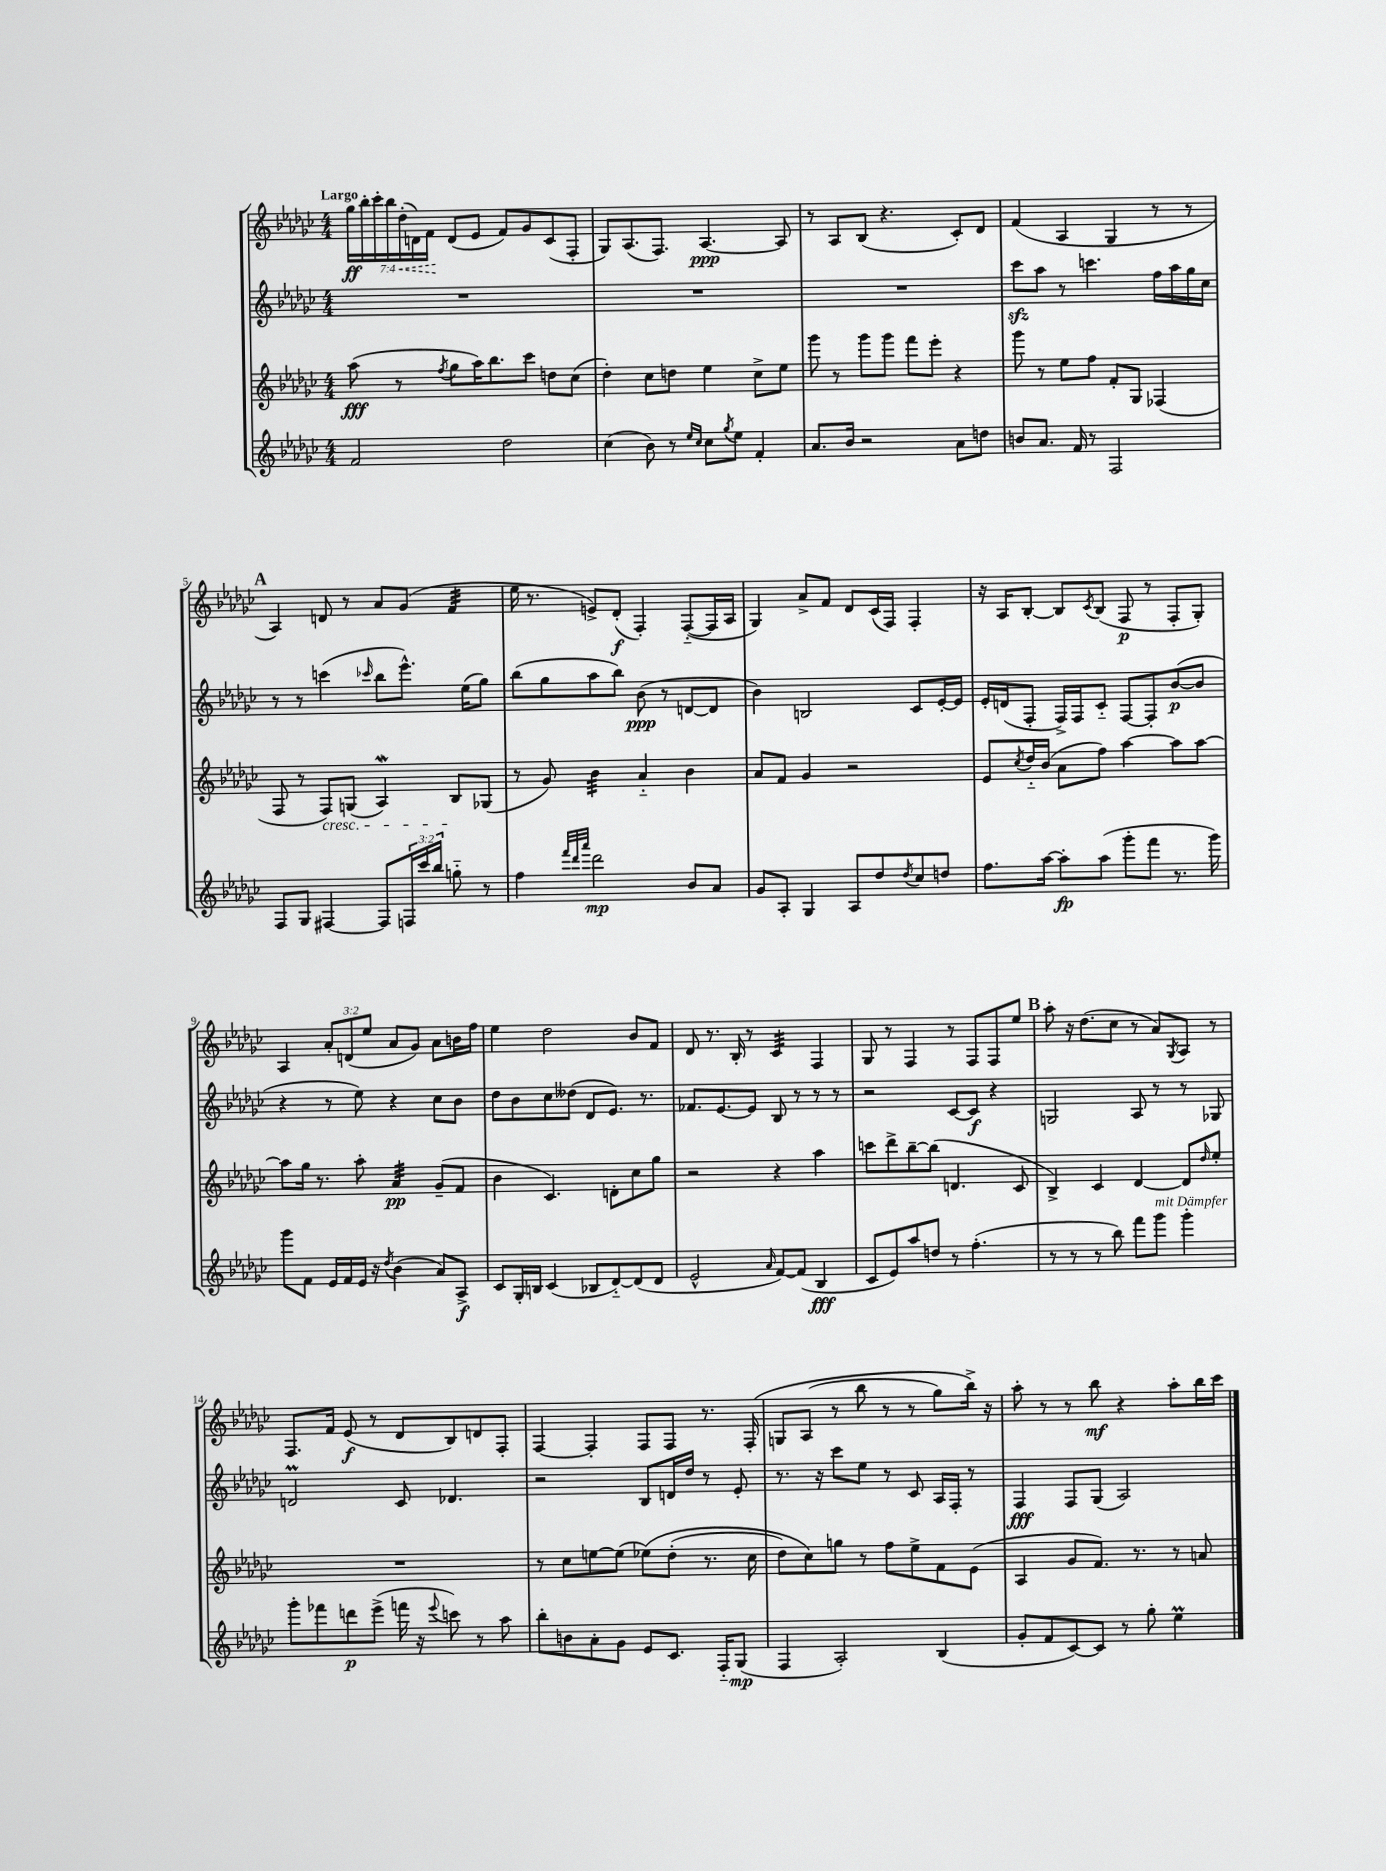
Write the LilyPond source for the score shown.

<<
\new StaffGroup <<
\new Staff = "s0" {
    \clef treble \key ges \major \numericTimeSignature \time 4/4 \override Staff.TupletNumber.text = #tuplet-number::calc-fraction-text \tempo "Largo"
    \tuplet 7/4 { ges''16\ff bes''16-. ces'''16-. bes''16 \once \override Hairpin.style = #'dashed-line des''16-.\<( d'16) f'16\! } d'8( ees'8 f'8) ges'8 ces'8( f8-. |
    ges8) aes8.( f8.) aes4.~\ppp aes8 |
    r8 aes8 bes8( r4. ces'8-.) des'8 |
    f'4( aes4 ges4 r8 r8 |
    \mark \markup { \bold "A" } aes4) d'8 r8 aes'8 ges'8( f'4:32 |
    ees''16 r8. e'8->) des'8-.\f( f4-.) f8~-_( f16 aes16 |
    ges4) aes'8-> f'8 des'8 ces'16( f16) f4-. |
    r16 aes16 bes8~-. bes8 \acciaccatura { ces'8 } bes8( f8\p r8 f8-. ges8-.) |
    aes4 \tuplet 3/2 { aes'8-. d'8( ees''8 } aes'8 ges'8) aes'8 b'16 f''16 |
    ees''4 des''2 bes'8 f'8 |
    des'8 r8. bes16-. r8 ces'4:32 f4 |
    ges8 r8 f4 r8 f8 f8 ees''8 |
    \mark \markup { \bold "B" } aes''8-. r16 des''8.( ces''8 r8 aes'8) \acciaccatura { ges8 } aes8 r8 |
    f8. f'16 ees'8\f( r8 des'8 bes8) d'8 f8-. |
    f4~ f4-. f8 f8 r8. f16-.\( |
    g8 aes8( r8 bes''8 r8 r8 ges''8) bes''16->\) r16 |
    aes''8-. r8 r8 bes''8\mf r4 aes''8-. bes''16 ces'''16 \bar "|." |
}
\new Staff = "s1" {
    \clef treble \key ges \major \numericTimeSignature \time 4/4
    R1 |
    R1 |
    R1 |
    ces'''8\sfz aes''8 r8 c'''4. f''16 aes''16 ges''16 ces''16 |
    \mark \markup { \bold "A" } r8 r8 c'''4( \grace { ces'''16 } bes''8 ees'''8.-^) ees''16( ges''8) |
    bes''8( ges''8 aes''8 bes''8) bes'8\ppp( r8 d'8~ d'8 |
    bes'4) b2 ces'8 ees'16~-. ees'16 |
    ees'16-. d'16( f8-. f16->) f16 ces'8-_ f8~ f8-. bes'8~\p( bes'8 |
    r4 r8 ees''8) r4 ces''8 bes'8 |
    des''8 bes'8 ces''8 deses''8( des'8 ees'8.) r8. |
    fes'8. ees'8.~ ees'8 bes8 r8 r8 r8 |
    r2 ces'8~ ces'8\f r4 |
    \mark \markup { \bold "B" } g2 aes8 r8 r8 ges8 |
    d'2\prall ces'8 des'4. |
    r2 bes8 d'16 des''16 r8 ees'8-. |
    r8. r16 ces'''8 ees''8 r8 ces'8 aes16 f16-. r8 |
    f4\fff f8 ges8( aes2) \bar "|." |
}
\new Staff = "s2" {
    \clef treble \key ges \major \numericTimeSignature \time 4/4
    aes''8\fff( r8 \acciaccatura { f''8 } ges''8 aes''16) bes''8. ces'''8 d''8 ces''8( |
    des''4-.) ces''8 d''8 ees''4 ces''8-> ees''8 |
    ges'''8 r8 ges'''8 ges'''8 f'''8 ees'''8-. r4 |
    ges'''8 r8 ees''8 f''8 f'8-. ges8 fes4( |
    \mark \markup { \bold "A" } f8 r8 f8\cresc) g8( aes4\mordent) bes8\! ges8( |
    r8 ges'8) bes'4:32 aes'4-_ bes'4 |
    aes'8 f'8 ges'4 r2 |
    ees'8 \acciaccatura { ces''8 } des''16-_ bes'16( aes'8 f''8) aes''4~ aes''8 aes''8~ |
    aes''8 ges''16 r8. aes''8-. aes'4:32\pp ges'8--( f'8 |
    bes'4 ces'4.) d'8-. ces''8 ges''8 |
    r2 r4 aes''4 |
    c'''8 des'''8-> bes''8~-- bes''8( d'4. ces'8 |
    \mark \markup { \bold "B" } bes4->) ces'4 des'4~ des'8 \grace { des''16 } ees''8-. |
    R1 |
    r8 ces''8 e''8~ e''8( ees''8)\( des''8-.( r8. ces''16 |
    des''8) ces''8\) g''8 r8 f''8 ees''8-> f'8 ees'8( |
    aes4 ges'8 f'8.) r8. r8 a'8 \bar "|." |
}
\new Staff = "s3" {
    \clef treble \key ges \major \numericTimeSignature \time 4/4 \override Staff.TupletNumber.text = #tuplet-number::calc-fraction-text
    f'2 des''2 |
    ces''4( bes'8) r8 \grace { ees''16 ces''16 } ces''8 \acciaccatura { ges''8 } ees''8 f'4-. |
    aes'8. bes'16 r2 aes'8 d''8 |
    b'8 aes'8. f'16 r8 f2 |
    \mark \markup { \bold "A" } f8 ges8 fis4~ fis8 \tuplet 3/2 { f16 ces'''16 bes''16 } g''8-_ r8 |
    f''4 \grace { f'''32 des'''32 aes'''32 } des'''2\mp bes'8 aes'8 |
    ges'8 aes8-. ges4 aes8 des''8 \acciaccatura { des''8 } ces''8 d''8 |
    f''8. aes''16~ aes''8-.\fp aes''8( ges'''8-. f'''8 r8. ges'''16) |
    ges'''8 f'8 ees'16 f'16 ees'16 r16 \acciaccatura { des''8 } bes'4( aes'8) aes8->\f |
    ces'8 ges16-. b16 ces'4( bes8 des'8~-_) des'8( des'8 |
    ees'2-^ \grace { aes'16 } f'8~) f'8( bes4\fff |
    ces'8 ees'8) aes''8 d''8 r8 f''4.-.( |
    \mark \markup { \bold "B" } r8 r8 r8 bes''8) f'''8 ges'''8^\markup { \italic "mit Dämpfer" } ges'''4-. |
    ges'''8-. fes'''8 d'''8\p ees'''8->( f'''16 r16 \appoggiatura { ees'''8 } c'''8) r8 aes''8 |
    bes''8-. b'8 aes'8-. ges'8 ees'8 ces'8. f16-_ ges8\mp( |
    f4 aes2-.) bes4( |
    ges'8-. f'8 ces'8~) ces'8 r8 ges''8-. ees''4\prall \bar "|." |
}
>>
>>
